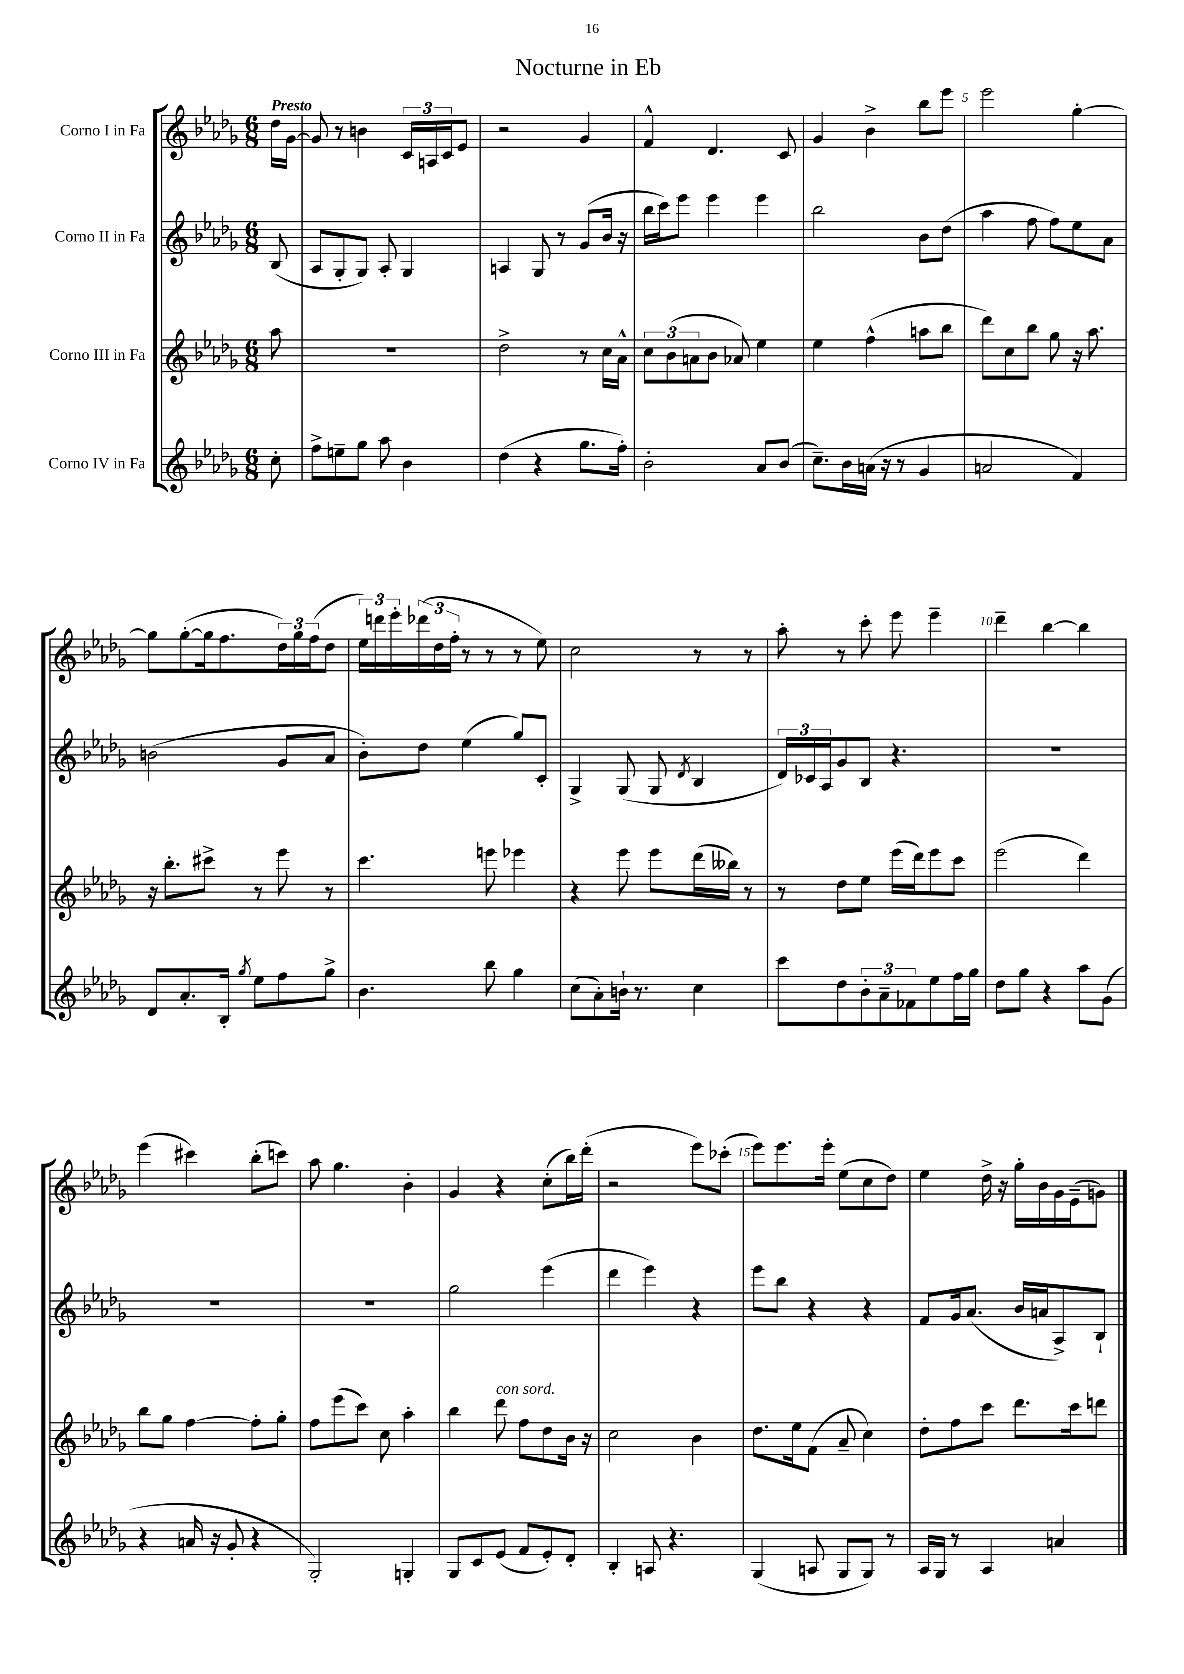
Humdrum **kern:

**kern	**kern	**kern	**kern
*staff4	*staff3	*staff2	*staff1
*clefG2	*clefG2	*clefG2	*clefG2
*k[b-e-a-d-g-]	*k[b-e-a-d-g-]	*k[b-e-a-d-g-]	*k[b-e-a-d-g-]
*M6/8	*M6/8	*M6/8	*M6/8
8cc'	8aa-	(8B-	16dd-
.	.	.	[16g-
=	=	=	=
8ff^	2.r	8A-	8g-]
8ee~	.	8G-'	8r
8gg-	.	8G-)	4b
8aa-	.	8A-'	.
4b-	.	4G-	24c
.	.	.	24A
.	.	.	24c
.	.	.	8e-
=	=	=	=
(4dd-	2dd-^	4A	2r
4r	.	8G-	.
.	.	8r	.
8.gg-	8r	(8g-	4g-
.	16cc	16b-	.
16ff')	16a-^^	16r	.
=	=	=	=
2b-'	12cc	16bb-	4f^^
.	.	16ccc)	.
.	(12b-	.	.
.	.	8eee-	.
.	12a	.	.
.	8b-	4eee-	4.d-
.	8a-)	.	.
8a-	4ee-	4eee-	.
(8b-	.	.	8c
=	=	=	=
8.cc~)	4ee-	2bb-	4g-
16b-	.	.	.
(16a	(4ff^^	.	4b-^
16r	.	.	.
8r	.	.	.
4g-	8aa	8b-	8bb-
.	8bb-	(8dd-	8eee-
=	=	=	=
2a	8ddd-)	4aa-	2eee-
.	8cc	.	.
.	8bb-	8ff	.
.	8gg-	8ff)	.
4f)	16r	8ee-	[4gg-'
.	8.aa-	.	.
.	.	8a-	.
=	=	=	=
8d-	16r	(2b	8gg-]
.	8.bb-'	.	.
8.a-'	.	.	([8gg-'
.	8ccc#^	.	16gg-]
16B-'	.	.	8.ff
8qgg-	.	.	.
8ee-	8r	.	.
8ff	8eee-	8g-	24dd-)
.	.	.	24gg-
.	.	.	(24ff
8gg-^	8r	8a-	8dd-
=	=	=	=
4.b-	4.ccc	8b-')	24ee-)
.	.	.	24ddd
.	.	.	24eee-'
.	.	8dd-	(24ddd-
.	.	.	24dd-
.	.	.	24ff'
.	.	(4ee-	8r
8bb-	8eee	.	8r
4gg-	4eee-	8gg-)	8r
.	.	8c'	8ee-)
=	=	=	=
(8cc	4r	4G-^	2cc
8a-')	.	.	.
16b`	8eee-	(8G-	.
8.r	.	.	.
.	8eee-	8G-	.
.	.	8qd-	.
4cc	(16ddd-	4B-	8r
.	16bb--)	.	.
.	8r	.	8r
=	=	=	=
8ccc	8r	24d-)	8aa-'
.	.	24c-	.
.	.	24A-	.
8dd-	8dd-	8g-	8r
12b-'	8ee-	8B-	8ccc'
12a-~	.	.	.
.	(16eee-	4.r	8eee-
12f-	.	.	.
.	16ddd-)	.	.
8ee-	8eee-	.	4eee-~
16ff	8ccc	.	.
16gg-	.	.	.
=	=	=	=
8dd-	(2eee-	2.r	4ddd-~
8gg-	.	.	.
4r	.	.	[4bb-
8aa-	4ddd-)	.	4bb-]
(8g-	.	.	.
=	=	=	=
4r	8bb-	2.r	(4eee-
.	8gg-	.	.
16a	[4ff	.	4ccc#)
16r	.	.	.
8g-'	.	.	.
4r	8ff']	.	(8bb-'
.	8gg-'	.	8ccc)
=	=	=	=
2G-')	8ff	2.r	8aa-
.	(8eee-	.	4.gg-
.	8ccc)	.	.
.	8cc	.	.
4G'	4aa-'	.	4b-'
=	=	=	=
8G-	4bb-	2gg-	4g-
8c	.	.	.
(8e-	8ddd-	.	4r
8f	8ff	.	.
8e-')	8dd-	(4eee-	(8cc'
8d-'	16b-	.	16bb-)
.	16r	.	(16ddd-'
=	=	=	=
4B-'	2cc	4ddd-	2r
8A	.	4eee-)	.
4.r	.	.	.
.	4b-	4r	8eee-)
.	.	.	(8ccc-'
=	=	=	=
(4G-	8.dd-	8eee-	8eee-)
.	.	8bb-	8.eee-
.	16ee-	.	.
8A	(8f	4r	.
.	.	.	16eee-'
8G-	8a-~	.	(8ee-
8G-)	4cc)	4r	8cc
8r	.	.	8dd-)
=	=	=	=
16A-	8dd-'	8f	4ee-
16G-	.	.	.
8r	8ff	16g-	.
.	.	(8.a-	.
4A-	8ccc	.	16dd-^
.	.	.	16r
.	8.ddd-	16b-	16gg-'
.	.	16a	16b-
4a	.	8A-^)	16g-
.	16ccc	.	(16e-~
.	8ddd	8B-`	8g)
==	==	==	==
*-	*-	*-	*-
